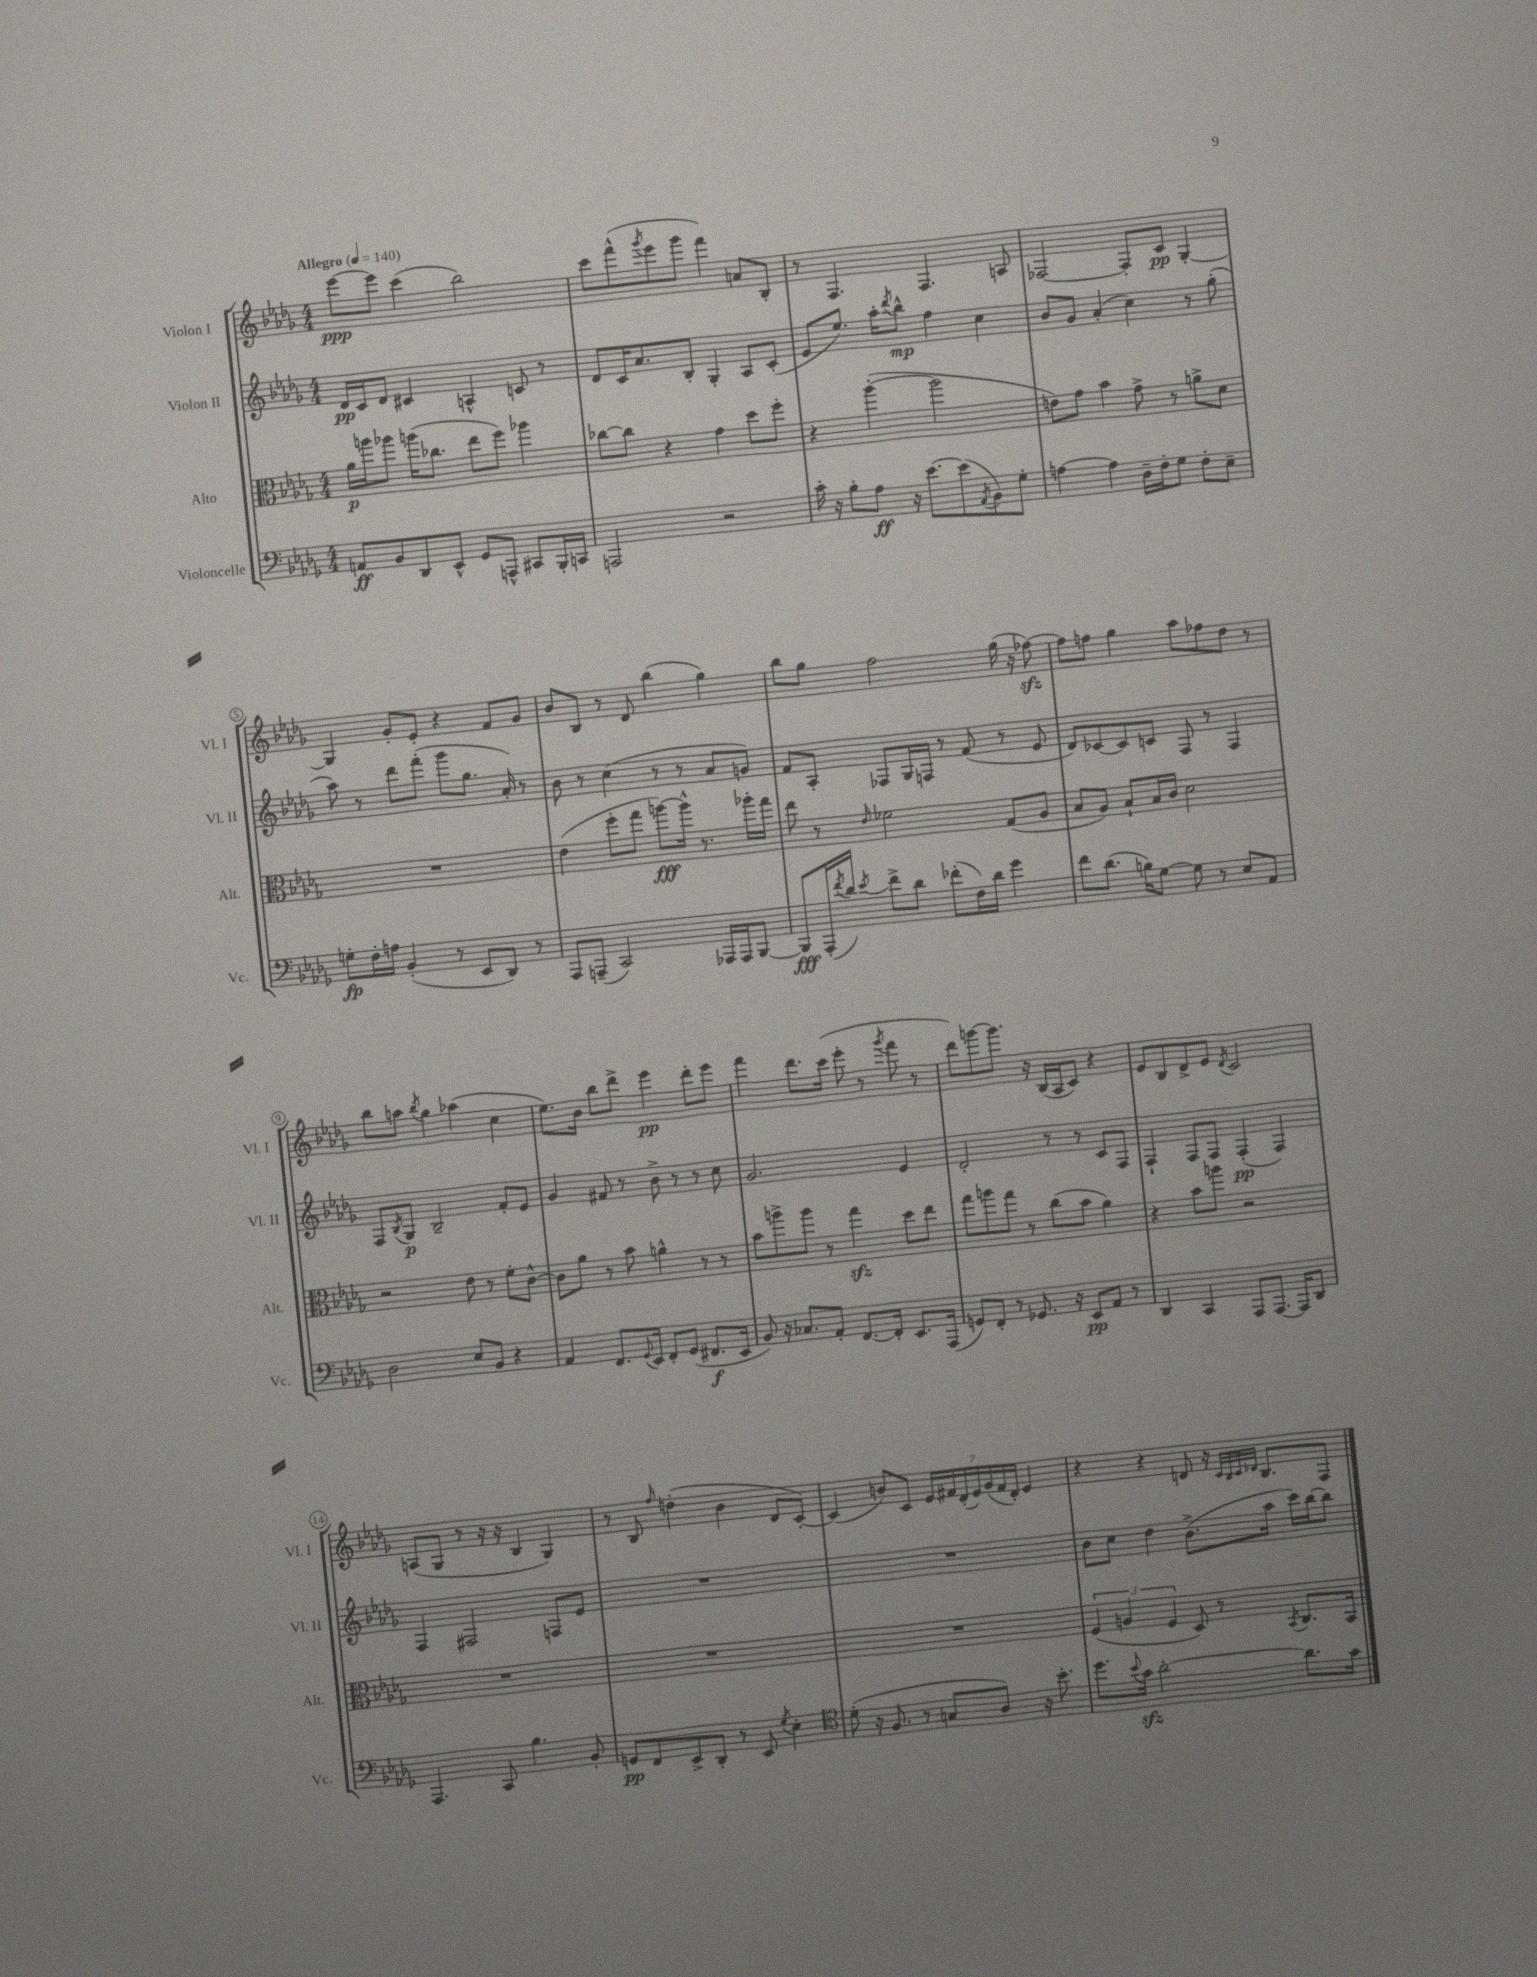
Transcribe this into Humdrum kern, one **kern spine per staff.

**kern	**dynam	**kern	**dynam	**kern	**dynam	**kern	**dynam
*part4	*part4	*part3	*part3	*part2	*part2	*part1	*part1
*staff4	*staff4	*staff3	*staff3	*staff2	*staff2	*staff1	*staff1
*I"Violoncelle	*	*I"Alto	*	*I"Violon II	*	*I"Violon I	*
*I'Vc.	*	*I'Alt.	*	*I'Vl. II	*	*I'Vl. I	*
*clefF4	*	*clefC3	*	*clefG2	*	*clefG2	*
*k[b-e-a-d-g-]	*	*k[b-e-a-d-g-]	*	*k[b-e-a-d-g-]	*	*k[b-e-a-d-g-]	*
*M4/4	*	*M4/4	*	*M4/4	*	*M4/4	*
*MM140	*	*MM140	*	*MM140	*	*MM140	*
=1	=1	=1	=1	=1	=1	=1	=1
!	!	!	!	!	!	!LO:TX:a:B:t=Allegro	!
8AAn/L	ff	16a-\LL	p	16d-/LL	pp	[8eee-\L	ppp
.	.	16aan\J	.	16c/J	.	.	.
8BB-/	.	8aa-X\J	.	8d-/J	.	8eee-\J]	.
8DD-/	.	(16aan\KL	.	4c#X/	.	(4ccc\	.
.	.	8.cc-X\J	.	.	.	.	.
8EE-^^/J	.	.	.	.	.	.	.
8GG-/L	.	8ee-\L	.	4An^^/	.	2bb-\)	.
8AAAn^^/J	.	8ff\J)	.	.	.	.	.
8CC#X/L	.	4aa-X\	.	8cn/	.	.	.
16BBB-'/L	.	.	.	8r	.	.	.
16CCn/JJ	.	.	.	.	.	.	.
=2	=2	=2	=2	=2	=2	=2	=2
2AAAn/	.	[8cc-X\L	.	8d-/L	.	8ccc\L	.
.	.	8cc-\J]	.	16c/K	.	(8fff^^\	.
.	.	.	.	8.a-/	.	.	.
.	.	.	.	.	.	8qggg-/	.
.	.	4r	.	.	.	8eee-\	.
.	.	.	.	8B-'/J	.	8ggg-\J	.
2r	.	4g-\	.	4G-'/	.	4fff\)	.
.	.	8dd-\L	.	8A-/L	.	8an/L	.
.	.	8ff'\J	.	(8c'/J	.	8B-'/J	.
=3	=3	=3	=3	=3	=3	=3	=3
16c'\	.	4r	.	8e-/L	.	8r	.
16r	.	.	.	.	.	.	.
8B-'\L	.	.	.	8.ee-/J)	.	4.F/	.
8A-\J	ff	([4aa-'\	.	.	.	.	.
.	.	.	.	16aa-'\KL	.	.	.
.	.	.	.	8qddd-/	.	.	.
16r	.	.	.	8bb-^^\J	mp	.	.
[8.e-\L	.	.	.	.	.	.	.
.	.	2aa-\]	.	4ff\	.	4.F/	.
(8e-\]	.	.	.	.	.	.	.
8qAA-/	.	.	.	.	.	.	.
8BB-\)	.	.	.	4cc\	.	.	.
8G-'\J	.	.	.	.	.	8An/	.
=4	=4	=4	=4	=4	=4	=4	=4
[4An\	.	8en\L)	.	8b-/L	.	[2F-X/	.
.	.	8g-\J	.	8g-/J	.	.	.
4A\]	.	4b-\	.	(4a-'/	.	.	.
16D-~\LL	.	8g-^\	.	4cc\)	.	8F-'/L]	.
16F'\J	.	.	.	.	.	.	.
8G-\J	.	8r	.	.	.	8c/J	pp
8F'\L	.	8an^\L	.	8r	.	[4G-'/	.
8E-~\J	.	8d-\J	.	(8gg-'\	.	.	.
!!LO:LB:g=z
=5	=5	=5	=5	=5	=5	=5	=5
8Gn'\L	fp	1r	.	8aa-\)	.	4G-/]	.
16F'\L	.	.	.	8r	.	.	.
16An\JJ	.	.	.	.	.	.	.
(4BB-'/	.	.	.	8ddd-\L	.	8g-'/L	.
.	.	.	.	(8fff'\J	.	8e-'/J	.
8r	.	.	.	8ggg-\L	.	4r	.
8EE-/L	.	.	.	8.gg-\J	.	.	.
8DD-/J)	.	.	.	.	.	8f/L	.
.	.	.	.	16a-'/)	.	.	.
8r	.	.	.	8r	.	8g-/J	.
=6	=6	=6	=6	=6	=6	=6	=6
8AAA-/L	.	(4e-\	.	8b-\	.	8b-/L	.
(8AAAn~/J	.	.	.	8r	.	8B-/J	.
2CC/)	.	8ff'\L	.	(4cc\	.	8r	.
.	.	8gg-\J	.	.	.	8d-/	.
.	.	[8aan\L)	fff	8r	.	(4bb-\	.
.	.	16aa^^\Jk]	.	8r	.	.	.
.	.	8.r	.	.	.	.	.
16AAA-X/LL	.	.	.	8a-/L	.	4gg-\)	.
16AAA-/J	.	.	.	.	.	.	.
[8BBB-/J	.	16aa-X'\LL	.	8gn/J)	.	.	.
.	.	16gg-\JJ	.	.	.	.	.
=7	=7	=7	=7	=7	=7	=7	=7
8BBB-/L]	fff	8ee-\	.	8f/L	.	8bb-\L	.
(16AAA-'/L	.	8r	.	8A-'/J	.	8gg-\J	.
8qf/	.	.	.	.	.	.	.
16d-/JJ)	.	.	.	.	.	.	.
8qe-/	.	16qqe-/	.	.	.	.	.
8f^\L	.	2f-X\	.	8F-X/L	.	2ff\	.
8d-\J	.	.	.	16G-/L	.	.	.
.	.	.	.	16Fn/JJ	.	.	.
(8f-X'\L	.	.	.	8r	.	.	.
16F\L)	.	.	.	(8f/	.	.	.
16d-\JJ	.	.	.	.	.	.	.
4g-\	.	(8G-/L	.	8r	.	(16gg-\	.
.	.	.	.	.	.	16r	.
.	.	8A-/J	.	8e-/	.	[8ff-Xzz\)	.
=8	=8	=8	=8	=8	=8	=8	=8
8f\L	.	8B-/L	.	8d-/L)	.	8ff-\L]	.
(8.d-\J	.	8A-/J)	.	[8c-X/	.	8ffn\J	.
.	.	8B-`/L	.	8c-/]	.	4gg-\	.
16Bn\KL)	.	.	.	.	.	.	.
[8G-\J	.	16B-/L	.	8cn/J	.	.	.
.	.	16c/JJ	.	.	.	.	.
8G-\]	.	2d-\	.	8F/	.	8aa-\L	.
8r	.	.	.	8r	.	8ff-X\	.
8E-/L	.	.	.	4F/	.	8dd-\J	.
8AA-/J	.	.	.	.	.	8r	.
!!LO:LB:g=z
=9	=9	=9	=9	=9	=9	=9	=9
2D-\	.	2r	.	8F/L	.	8bb-\L	.
.	.	.	.	8qB-/	.	.	.
.	.	.	.	8G-/J	p	8aan\J	.
.	.	.	.	.	.	8qbb-/	.
.	.	.	.	2B-~/	.	4gg-\	.
8E-/L	.	8e-\	.	.	.	(4aa-X\	.
8BB-/J	.	8r	.	.	.	.	.
4r	.	8f'\L	.	8f'/L	.	4cc\	.
.	.	[8c^^\J	.	8e-/J	.	.	.
=10	=10	=10	=10	=10	=10	=10	=10
4AA-/	.	8c\L]	.	4g-/	.	8.ee-\L)	.
.	.	8a-\J	.	.	.	.	.
.	.	.	.	.	.	16b-\Jk	.
8.FF/L	.	8r	.	8f#X/	.	8bb-\L	.
.	.	8b-\	.	8r	.	8ddd-^\J	.
8qqGG-/	.	.	.	.	.	.	.
16EE-/Jk	.	.	.	.	.	.	.
8FF'/L	.	4an^^\	.	8b-^\	.	4eee-\	pp
(8GG-/J	.	.	.	8r	.	.	.
8.FF#X/L	f	8r	.	8r	.	8ddd-'\L	.
.	.	8r	.	8cc\	.	8eee-\J	.
16EE-/Jk	.	.	.	.	.	.	.
=11	=11	=11	=11	=11	=11	=11	=11
8BB-/)	.	8b-\L	.	2.g-/	.	4fff\	.
16r	.	8aan^\	.	.	.	.	.
8.C-X/L	.	.	.	.	.	.	.
.	.	8aa\J	.	.	.	8.ddd-\L	.
8AA-'/J	.	8r	.	.	.	.	.
.	.	.	.	.	.	(16ccc\Jk	.
[8.FF/L	.	4gg-zz\	.	.	.	8eee-'\	.
.	.	.	.	.	.	8r	.
16FF'/Jk]	.	.	.	.	.	.	.
.	.	.	.	.	.	8qggg-/	.
8.EE-/L	.	8dd-\L	.	4e-/	.	8fff\	.
.	.	8ee-\J	.	.	.	8r	.
(16AAA-/Jk	.	.	.	.	.	.	.
=12	=12	=12	=12	=12	=12	=12	=12
8GGn/L)	.	8gg-\L	.	2d-'/	.	8ddd-\L)	.
8FF'/J	.	8aan\	.	.	.	[8gggn\	.
8r	.	8gg-\J	.	.	.	8.ggg\J]	.
8.GG-X/	.	8r	.	.	.	.	.
.	.	.	.	.	.	16r	.
.	.	(8cc\L	.	8r	.	(16B-/LL	.
16r	.	.	.	.	.	16A-/J	.
8EE-/L	pp	8b-\J	.	8r	.	8c/J)	.
8AA-/J	.	4a-\)	.	8c/L	.	4r	.
8r	.	.	.	8F/J	.	.	.
=13	=13	=13	=13	=13	=13	=13	=13
4DD-/	.	4r	.	4F`/	.	8e-/L	.
.	.	.	.	.	.	8B-/	.
4CC/	.	8b-\L	.	8F/L	.	8d-^/	.
.	.	8aan\J	.	8F/J	.	8e-/J	.
.	.	.	.	.	.	8qd-/	.
8AAA-/L	.	2r	.	(4F'/	pp	2c/	.
[8.AAA-/J	.	.	.	.	.	.	.
.	.	.	.	4F/)	.	.	.
16AAA-/KL]	.	.	.	.	.	.	.
8DD-/J	.	.	.	.	.	.	.
!!LO:LB:g=z
=14	=14	=14	=14	=14	=14	=14	=14
4.AAA-/	.	1r	.	4F/	.	(8An/L	.
.	.	.	.	.	.	8G-/J	.
.	.	.	.	2F#X/	.	8r	.
8CC/	.	.	.	.	.	16r	.
.	.	.	.	.	.	16r	.
4.B-\	.	.	.	.	.	4B-/	.
.	.	.	.	8Fn/L	.	4G-/)	.
8BB-'/	.	.	.	8e-/J	.	.	.
=15	=15	=15	=15	=15	=15	=15	=15
8GGn/L	pp	1r	.	1r	.	8r	.
8FF/	.	.	.	.	.	8B-/	.
.	.	.	.	.	.	16qqff/	.
8EE-^/	.	.	.	.	.	(4ddn'\	.
8DD-'/J	.	.	.	.	.	.	.
8r	.	.	.	.	.	4b-\	.
8EE-/	.	.	.	.	.	.	.
8qG-/	.	.	.	.	.	.	.
4E-'\	.	.	.	.	.	8d-/L	.
.	.	.	.	.	.	[8c'/J)	.
=16	=16	=16	=16	=16	=16	=16	=16
*clefC4	*	*	*	*	*	*	*
(8d-'\	.	1r	.	1r	.	(4c/]	.
16r	.	.	.	.	.	.	.
8.F/	.	.	.	.	.	.	.
.	.	.	.	.	.	8bn/L)	.
8r	.	.	.	.	.	8c/J	.
8Gn/L	.	.	.	.	.	28e-/LL	.
.	.	.	.	.	.	28f#X/	.
.	.	.	.	.	.	(28d-'/	.
.	.	.	.	.	.	28e-/)	.
8A-/J)	.	.	.	.	.	.	.
.	.	.	.	.	.	(28g-/	.
.	.	.	.	.	.	28f#/	.
.	.	.	.	.	.	28d-'/JJ)	.
16r	.	.	.	.	.	4e-/	.
8.b-'\	.	.	.	.	.	.	.
=17	=17	=17	=17	=17	=17	=17	=17
8.dd-\L	.	(6F/	.	8b-\L	.	4r	.
.	.	.	.	8cc\J	.	.	.
.	.	6An/	.	.	.	.	.
8qqb-/	.	.	.	.	.	.	.
16g-zz\Jk	.	.	.	.	.	.	.
[2a-'\	.	.	.	4dd-\	.	4r	.
.	.	6F/	.	.	.	.	.
.	.	8D-/)	.	(8.b-^\L	.	8dn/	.
.	.	8r	.	.	.	16r	.
.	.	.	.	.	.	32qqc/LLL	.
.	.	.	.	.	.	32qqB-/	.
.	.	.	.	.	.	32qqc/	.
.	.	.	.	.	.	32qqd-X/JJJ	.
.	.	.	.	16aa-\Jk	.	8.B-/L	.
.	.	8qBB-/	.	.	.	.	.
8.a-\L]	.	8.C/L	.	16ccc\LL)	.	.	.
.	.	.	.	[16bb-\J	.	.	.
.	.	.	.	8bb-\J]	.	8F/J	.
16g-\Jk	.	16BB-/Jk	.	.	.	.	.
==	==	==	==	==	==	==	==
*-	*-	*-	*-	*-	*-	*-	*-
